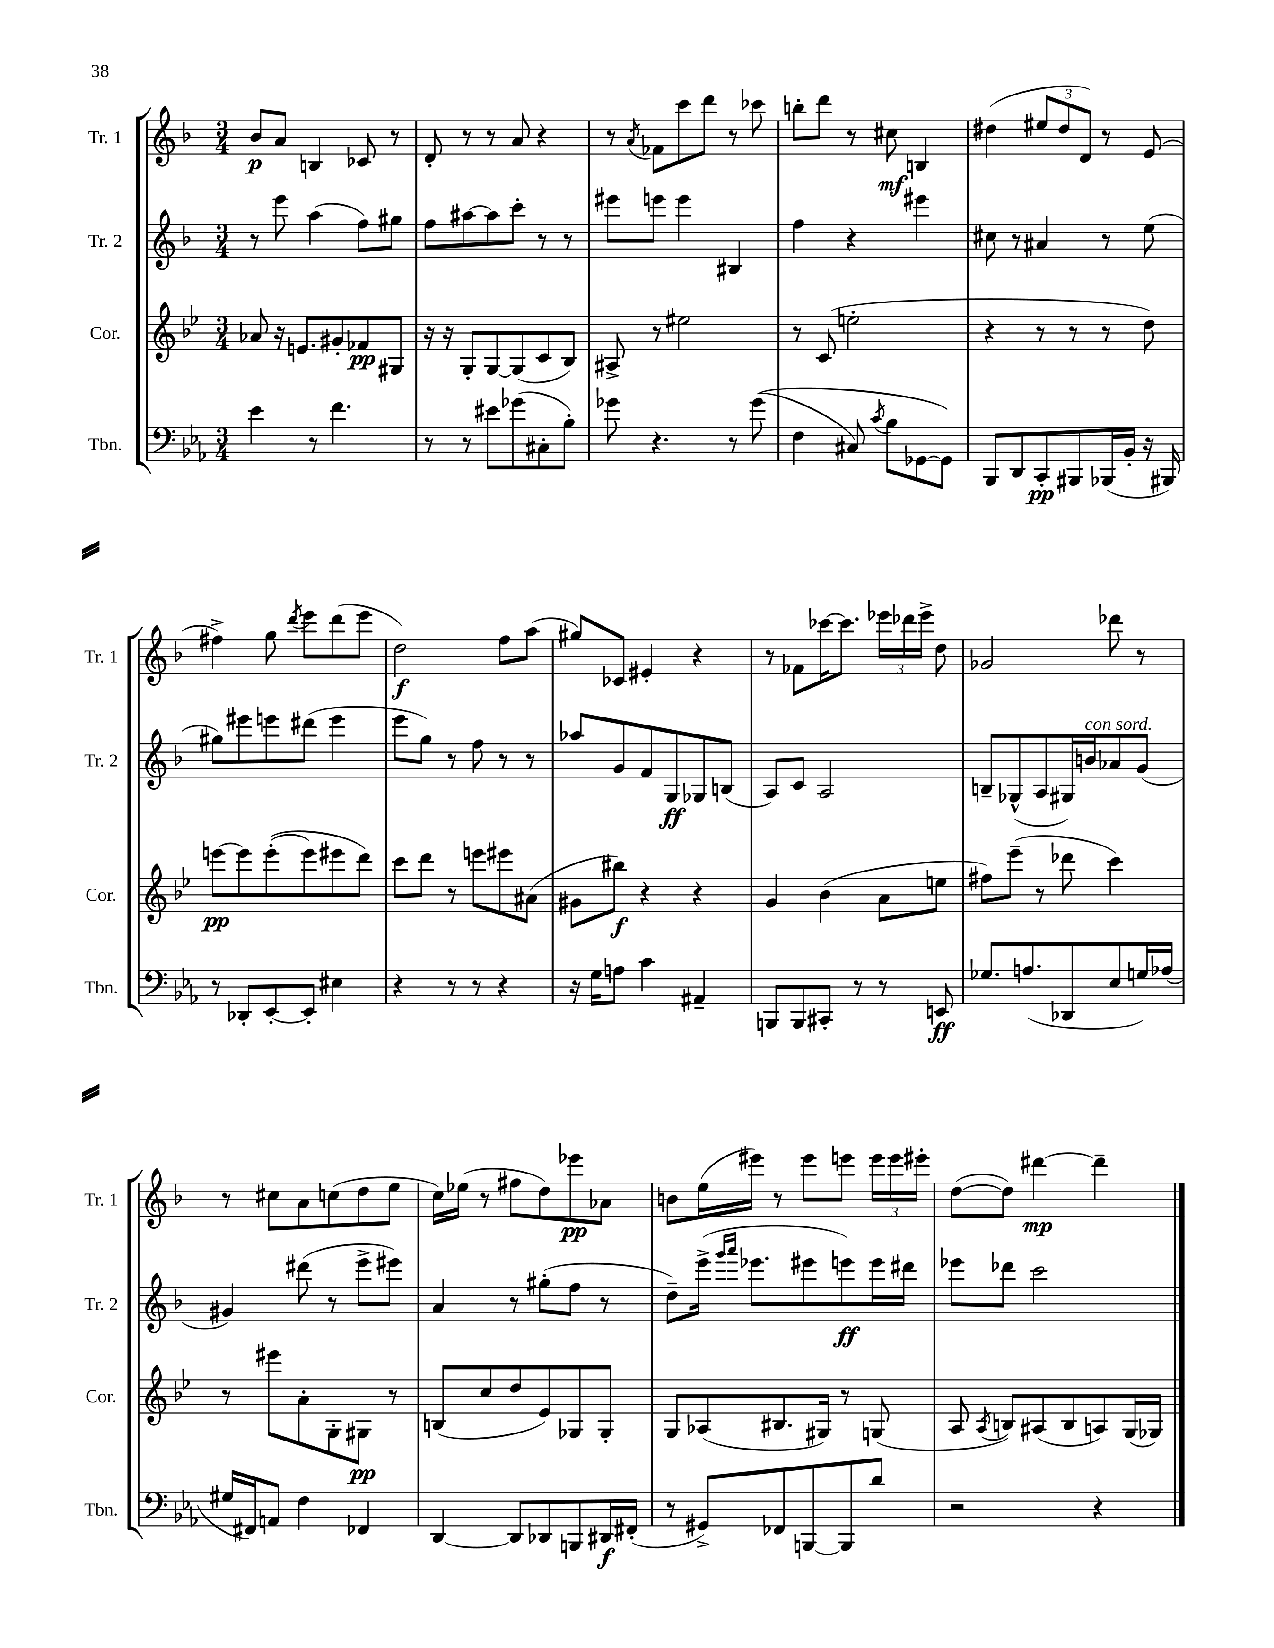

**kern	**dynam	**kern	**dynam	**kern	**dynam	**kern	**dynam
*part4	*part4	*part3	*part3	*part2	*part2	*part1	*part1
*staff4	*staff4	*staff3	*staff3	*staff2	*staff2	*staff1	*staff1
*I"Tbn.	*	*I"Cor.	*	*I"Tr. 2	*	*I"Tr. 1	*
*I'Tbn.	*	*I'Cor.	*	*I'Tr. 2	*	*I'Tr. 1	*
*clefF4	*	*clefG2	*	*clefG2	*	*clefG2	*
*k[b-e-a-]	*	*k[b-e-]	*	*k[b-]	*	*k[b-]	*
*M3/4	*	*M3/4	*	*M3/4	*	*M3/4	*
=91	=91	=91	=91	=91	=91	=91	=91
4e-\	.	8a-X/	.	8r	.	8b-/L	p
.	.	16r	.	8eee\	.	8a/J	.
.	.	8.en/L	.	.	.	.	.
8r	.	.	.	(4aa\	.	4Bn/	.
4.f\	.	8g#X'/	.	.	.	.	.
.	.	8f-X/	pp	8ff\L)	.	8c-X/	.
.	.	8G#X/J	.	8gg#X\J	.	8r	.
=92	=92	=92	=92	=92	=92	=92	=92
8r	.	16r	.	8ff\L	.	8d'/	.
.	.	16r	.	.	.	.	.
8r	.	8G'/L	.	[8aa#X\	.	8r	.
8e#X\L	.	[8G/	.	8aa#\]	.	8r	.
(8g-X\	.	(8G/]	.	8ccc'\J	.	8a/	.
8C#X'\	.	8c/	.	8r	.	4r	.
8B-'\J)	.	8B-/J)	.	8r	.	.	.
=93	=93	=93	=93	=93	=93	=93	=93
8g-X\	.	8A#X^/	.	8eee#X\L	.	8r	.
.	.	.	.	.	.	8qa/	.
4.r	.	8r	.	8eeen\J	.	8f-X\L	.
.	.	2ee#X\	.	4eee\	.	8ccc\	.
.	.	.	.	.	.	8ddd\J	.
8r	.	.	.	4B#X/	.	8r	.
((8g-\	.	.	.	.	.	8ccc-X\	.
=94	=94	=94	=94	=94	=94	=94	=94
4F\	.	8r	.	4ff\	.	8bbn'\L	.
.	.	(8c/	.	.	.	8ddd\J	.
8C#X/)	.	2een'\	.	4r	.	8r	.
8qc/	.	.	.	.	.	.	.
8B-\L	.	.	.	.	.	8cc#X\	mf
[8GG-X\	.	.	.	4eee#X\	.	4Bn/	.
8GG-\J])	.	.	.	.	.	.	.
=95	=95	=95	=95	=95	=95	=95	=95
8BBB-/L	.	4r	.	8cc#X\	.	(4dd#X\	.
8DD/	.	.	.	8r	.	.	.
8CC'/	pp	8r	.	4a#X/	.	12ee#X/L	.
.	.	.	.	.	.	12dd#/	.
8BBB#X/	.	8r	.	.	.	.	.
.	.	.	.	.	.	12d/J)	.
(16BBB-X/L	.	8r	.	8r	.	8r	.
16BB-'/JJ	.	.	.	.	.	.	.
16r	.	8dd\)	.	(8ee\	.	(8e/	.
16BBB#X/)	.	.	.	.	.	.	.
!!LO:LB:g=z
=96	=96	=96	=96	=96	=96	=96	=96
8r	.	[8eeen\L	pp	8gg#X\L)	.	4ff#X^\)	.
8DD-X'/L	.	8eee\]	.	8eee#X\	.	.	.
[8EE-'/	.	((8eee'\	.	8eeen\	.	8gg\	.
.	.	.	.	.	.	8qddd/	.
8EE-'/J]	.	8eee\)	.	(8ddd#X\J	.	8eee\L	.
4E#X\	.	8eee#X\	.	4eee\	.	(8ddd\	.
.	.	8ddd\J)	.	.	.	8eee\J	.
=97	=97	=97	=97	=97	=97	=97	=97
4r	.	8ccc\L	.	8eee\L	.	2dd\)	f
.	.	8ddd\J	.	8gg\J)	.	.	.
8r	.	8r	.	8r	.	.	.
8r	.	8eeen\L	.	8ff\	.	.	.
4r	.	8eee#X\	.	8r	.	8ff\L	.
.	.	(8a#X\J	.	8r	.	(8aa\J	.
=98	=98	=98	=98	=98	=98	=98	=98
16r	.	8g#X\L	.	8aa-X/L	.	8gg#X/L)	.
16G\KL	.	.	.	.	.	.	.
8An\J	.	8bb#X\J)	f	8g/	.	8c-X/J	.
4c\	.	4r	.	8f/	.	4e#X'/	.
.	.	.	.	8G/	ff	.	.
4AA#X~/	.	4r	.	8G-X/	.	4r	.
.	.	.	.	(8Bn/J	.	.	.
=99	=99	=99	=99	=99	=99	=99	=99
8BBBn/L	.	4g/	.	8A/L)	.	8r	.
8BBB/	.	.	.	8c/J	.	8f-X\L	.
8CC#X'/J	.	(4b-\	.	2A/	.	[16ccc-X\K	.
.	.	.	.	.	.	8.ccc-\J]	.
8r	.	.	.	.	.	.	.
8r	.	8a\L	.	.	.	24eee-X\LL	.
.	.	.	.	.	.	24ddd-X\	.
.	.	.	.	.	.	24eee-^\JJ	.
8EEn/	ff	8een\J	.	.	.	8dd\	.
=100	=100	=100	=100	=100	=100	=100	=100
8.G-X/L	.	8ff#X\L)	.	8Bn~/L	.	2g-X/	.
.	.	(8eee-~\J	.	(8G-X^^/	.	.	.
(8.An/	.	.	.	.	.	.	.
.	.	8r	.	8A/	.	.	.
8DD-X/	.	8ddd-X\	.	16G#X/L)	.	.	.
!	!	!	!	!LO:TX:a:i:t=con sord.	!	!	!
.	.	.	.	16bn/J	.	.	.
8E-/	.	4ccc\)	.	8a-X/	.	8ddd-X\	.
16Gn/L)	.	.	.	(8g/J	.	8r	.
(16A-X/JJ	.	.	.	.	.	.	.
!!LO:LB:g=z
=101	=101	=101	=101	=101	=101	=101	=101
16G#X/LL	.	8r	.	4g#X/)	.	8r	.
16FF#X/J)	.	.	.	.	.	.	.
8AAn/J	.	8eee#X\L	.	.	.	8cc#X\L	.
4F\	.	8a'\	.	(8ddd#X\	.	8a\	.
.	.	8G'\	.	8r	.	(8ccn\	.
4FF-X/	.	8G#X\J	pp	8eee^\L	.	8dd\	.
.	.	8r	.	8eee#X\J)	.	8ee\J	.
=102	=102	=102	=102	=102	=102	=102	=102
[4DD/	.	(8Bn/L	.	4a/	.	16cc\LL)	.
.	.	.	.	.	.	(16ee-X\JJ	.
.	.	8cc/	.	.	.	8r	.
8DD/L]	.	8dd/	.	8r	.	8ff#X\L	.
8DD-X/	.	8e-/)	.	(8gg#X'\L	.	8dd\)	.
8BBBn/	.	8G-X/	.	8ff\J	.	8eee-X\	pp
16DD#X/L	f	8G-'/J	.	8r	.	8a-X\J	.
(16FF#X'/JJ	.	.	.	.	.	.	.
=103	=103	=103	=103	=103	=103	=103	=103
8r	.	8G/L	.	8dd~\L)	.	8bn\L	.
8GG#X^/L)	.	(8A-X/	.	(16eee^\Jk	.	(16ee\L	.
.	.	.	.	16qqggg/LL	.	.	.
.	.	.	.	16qqaaa/JJ	.	.	.
.	.	.	.	8.eee-X\L	.	16eee#X\JJ)	.
8FF-X/	.	8.B#X/	.	.	.	8r	.
[8BBBn/	.	.	.	8eee#X\	.	8eee#\L	.
.	.	16G#X/Jk)	.	.	.	.	.
8BBB/]	.	8r	.	8eeen\)	ff	8eeen\J	.
8d/J	.	(8Gn/	.	16eee\L	.	24eee\LL	.
.	.	.	.	.	.	24eee\	.
.	.	.	.	16ddd#X\JJ	.	.	.
.	.	.	.	.	.	24eee#X'\JJ	.
=104	=104	=104	=104	=104	=104	=104	=104
2r	.	8A/	.	8eee-X\L	.	([8dd\L	.
.	.	8qA/	.	.	.	.	.
.	.	8Bn/L)	.	8ddd-X\J	.	8dd\J])	.
.	.	(8A#X/	.	2ccc\	.	[4ddd#X\	mp
.	.	8B/	.	.	.	.	.
4r	.	8An/)	.	.	.	4ddd#~\]	.
.	.	(16G/L	.	.	.	.	.
.	.	16G-X/JJ)	.	.	.	.	.
==	==	==	==	==	==	==	==
*-	*-	*-	*-	*-	*-	*-	*-
